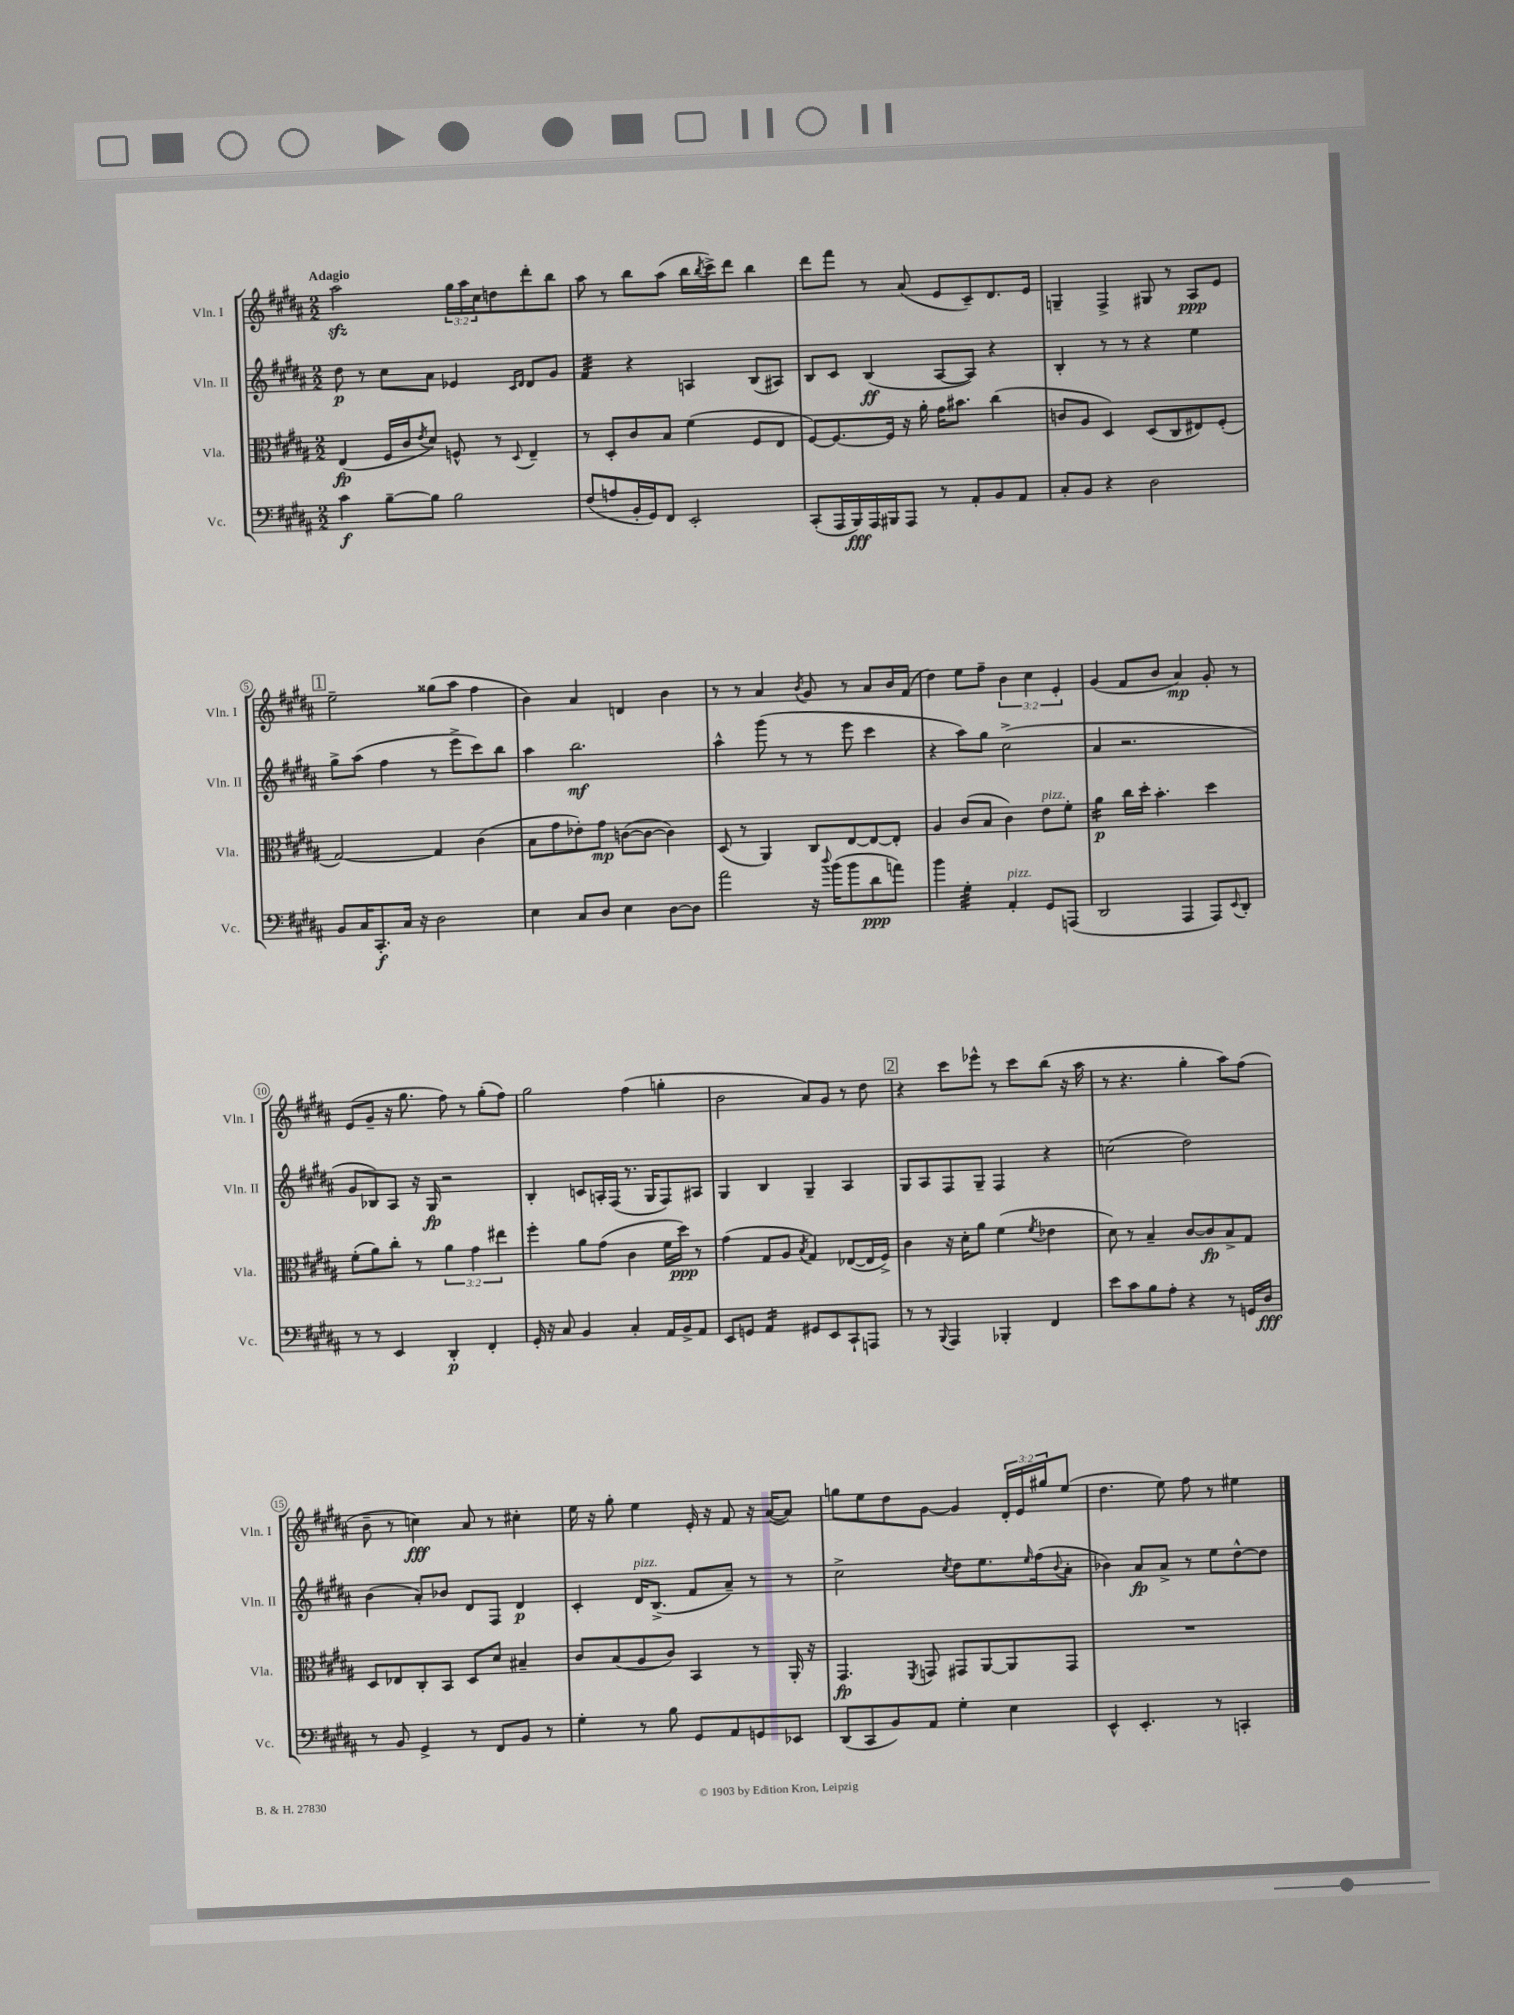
<<
\new StaffGroup <<
\new Staff = "s0" \with { instrumentName = "Vln. I" shortInstrumentName = "Vln. I" } {
    \clef treble \key b \major \numericTimeSignature \time 2/2 \override Staff.TupletNumber.text = #tuplet-number::calc-fraction-text \tempo "Adagio"
    ais''2\sfz \tuplet 3/2 { gis''16 ais''16 cis''16 } d''8 dis'''8-. b''8 |
    ais''8 r8 b''8 ais''8( b''16 \acciaccatura { b''8 } cis'''16->) dis'''8 b''4 |
    dis'''8 fis'''8 r8 ais'8( e'8 cis'8--) dis'8. e'16 |
    g4-- fis4-> gis8 r8 ais8\ppp e'8 |
    \mark \markup { \box "1" } e''2-- gisis''8( ais''8 fis''4 |
    b'4) ais'4 d'4 b'4 |
    r8 r8 ais'4 \acciaccatura { b'8 } gis'8 r8 ais'8 b'16 fis'16( |
    dis''4) e''8 fis''8-- \tuplet 3/2 { b'4 cis''4 e'4-. } |
    gis'4( fis'8 b'8 ais'4\mp) gis'8-. r8 |
    e'8( gis'8-- r16 gis''8. fis''8) r8 gis''8-.( fis''8) |
    gis''2 fis''4( g''4-. |
    b'2 ais'8) gis'8 r8 dis''8 |
    \mark \markup { \box "2" } r4 cis'''8 ees'''8-^ r8 cis'''8 b''8( r16 ais''16 |
    r8 r4. gis''4-. ais''8) fis''8( |
    b'8-- r8 c''4\fff) ais'8 r8 cis''4-. |
    e''16 r16 gis''8-. e''4 e'16-. r16 fis'8 r16 ais'16~( ais'8) |
    g''8 e''8 dis''8 gis'8~ gis'4 \tuplet 3/2 { dis'16-. e'16 gis''16 } e''8( |
    dis''4. e''8) fis''8 r8 eis''4 \bar "|." |
}
\new Staff = "s1" \with { instrumentName = "Vln. II" shortInstrumentName = "Vln. II" } {
    \clef treble \key b \major \numericTimeSignature \time 2/2
    dis''8\p r8 cis''8 ais'8 ees'4 \grace { cis'16 dis'16 } dis'8 gis'8 |
    fis'4:32 r4 a4 b8( ais8) |
    b8 cis'8 b4\ff( ais8~ ais8) r4 |
    b4-. r8 r8 r4 e''4 |
    \mark \markup { \box "1" } gis''8-> ais''8( fis''4 r8 e'''8-> cis'''8) b''8 |
    ais''4 b''2.\mf |
    ais''4-^ gis'''8( r8 r8 e'''8 cis'''4 |
    r4 ais''8) gis''8 cis''2->( |
    ais'4 r2. |
    gis'8 bes8) ais8 r16 gis16\fp r2 |
    b4-. c'8 a16-. fis16( r8. gis16 fis8) ais8 |
    gis4 b4 gis4-- ais4 |
    \mark \markup { \box "2" } gis8 ais8 fis8 gis8-- fis4 r4 |
    c''2( dis''2) |
    b'4( ais'8-.) bes'8 dis'8 fis8 dis'4\p |
    cis'4-. dis'16^\markup { \italic "pizz." } b8.->( fis'8 ais'8--) r8 r8 |
    cis''2-> \acciaccatura { cis''8 } dis''8 e''8. \grace { e''16 } fis''16( \appoggiatura { b'8 } ais'8-. |
    bes'4) ais'8\fp ais'8-> r8 e''8 dis''8~-^ dis''8 \bar "|." |
}
\new Staff = "s2" \with { instrumentName = "Vla." shortInstrumentName = "Vla." } {
    \clef alto \key b \major \numericTimeSignature \time 2/2 \override Staff.TupletNumber.text = #tuplet-number::calc-fraction-text
    e4\fp( fis16 cis'16 \acciaccatura { e'8 } dis'8) f8-^ r8 \appoggiatura { dis8 } e4-- |
    r8 dis8-. cis'8 b8 fis'4( fis8 e8 |
    fis8~) fis8.~ fis16 r16 ais'16-. gis'16 bis'8. cis''4( |
    c'8 ais8 dis4) dis8( cis8 eis8) fis8-.( |
    \mark \markup { \box "1" } gis2~) gis4 cis'4( |
    b8 gis'8 ees'8-.) gis'8\mp c'8~( c'8~ c'4) |
    dis8( r8 ais,4) cis8 e8~ e8~ e8-. |
    ais4 cis'8( b8 cis'4) e'8^\markup { \italic "pizz." } fis'8-. |
    ais'4:16\p cis''16 dis''16-. b'4.-. dis''4 |
    fis'8-.( ais'8) cis''8-. r8 \tuplet 3/2 { ais'4 gis'4 eis''4 } |
    fis''4-. ais'8 gis'8( cis'4 fis'16 dis''16\ppp) r8 |
    gis'4( gis8 ais8 \acciaccatura { b8 } gis4) ees8~( ees16 fis16->) |
    \mark \markup { \box "2" } cis'4 r16 dis'16-. ais'8 fis'4( \acciaccatura { fis'8 } ees'4 |
    dis'8) r8 b4-- cis'8~ cis'8\fp b8-> gis8 |
    dis8 ees8 cis8-. b,8 dis8 dis'8 bis4-- |
    cis'8 b8( ais8 cis'8) b,4 r8 ais,16-. r16 |
    gis,4.\fp \acciaccatura { fis,8 } g,8 gis,8 ais,8~ ais,8 gis,8 |
    R1 \bar "|." |
}
\new Staff = "s3" \with { instrumentName = "Vc." shortInstrumentName = "Vc." } {
    \clef bass \key b \major \numericTimeSignature \time 2/2
    cis'4\f b8~-- b8 b2 |
    fis8( a8 b,16-. gis,16) fis,8 e,2-. |
    cis,8-.( ais,,16 b,,16\fff) ais,,16 bis,,16 ais,,8 r8 ais,8-. b,8 ais,8 |
    cis8-. b,8 r4 dis2 |
    \mark \markup { \box "1" } b,8 cis16 cis,8.-.\f cis16 r16 dis2 |
    e4 cis8 dis8 e4 dis8~ dis8 |
    ais'2 r16 \appoggiatura { dis''8 } b'16( b'8 dis'8\ppp a'8) |
    b'4 gis4:32-. ais,4-.^\markup { \italic "pizz." } gis,8 a,,8( |
    dis,2 ais,,4 ais,,8) \appoggiatura { e,8 } dis,8-. |
    r8 r8 e,4 dis,4-.\p fis,4-. |
    gis,16-. r16 cis8 b,4 cis4-. ais,16 b,16-> ais,8 |
    e,8 g,8 ais,4:16 gis,8 e,8 cis,8-! a,,8 |
    \mark \markup { \box "2" } r8 r8 \appoggiatura { b,,8 } ais,,4 bes,,4-. fis,4 |
    e'8 cis'8 b8 ais8-. r4 r8 g,16 dis16\fff |
    r8 b,8 gis,4-> r8 fis,8 b,8 r8 |
    gis4-. r8 b8 gis,8 ais,8 g,8 ees,8 |
    dis,8( cis,8 b,8) ais,8 gis4-. e4 |
    e,4-^ e,4.-. r8 c,4-. \bar "|." |
}
>>
>>
\layout { \context { \Score \override BarNumber.stencil = #(make-stencil-circler 0.1 0.3 ly:text-interface::print) } }
